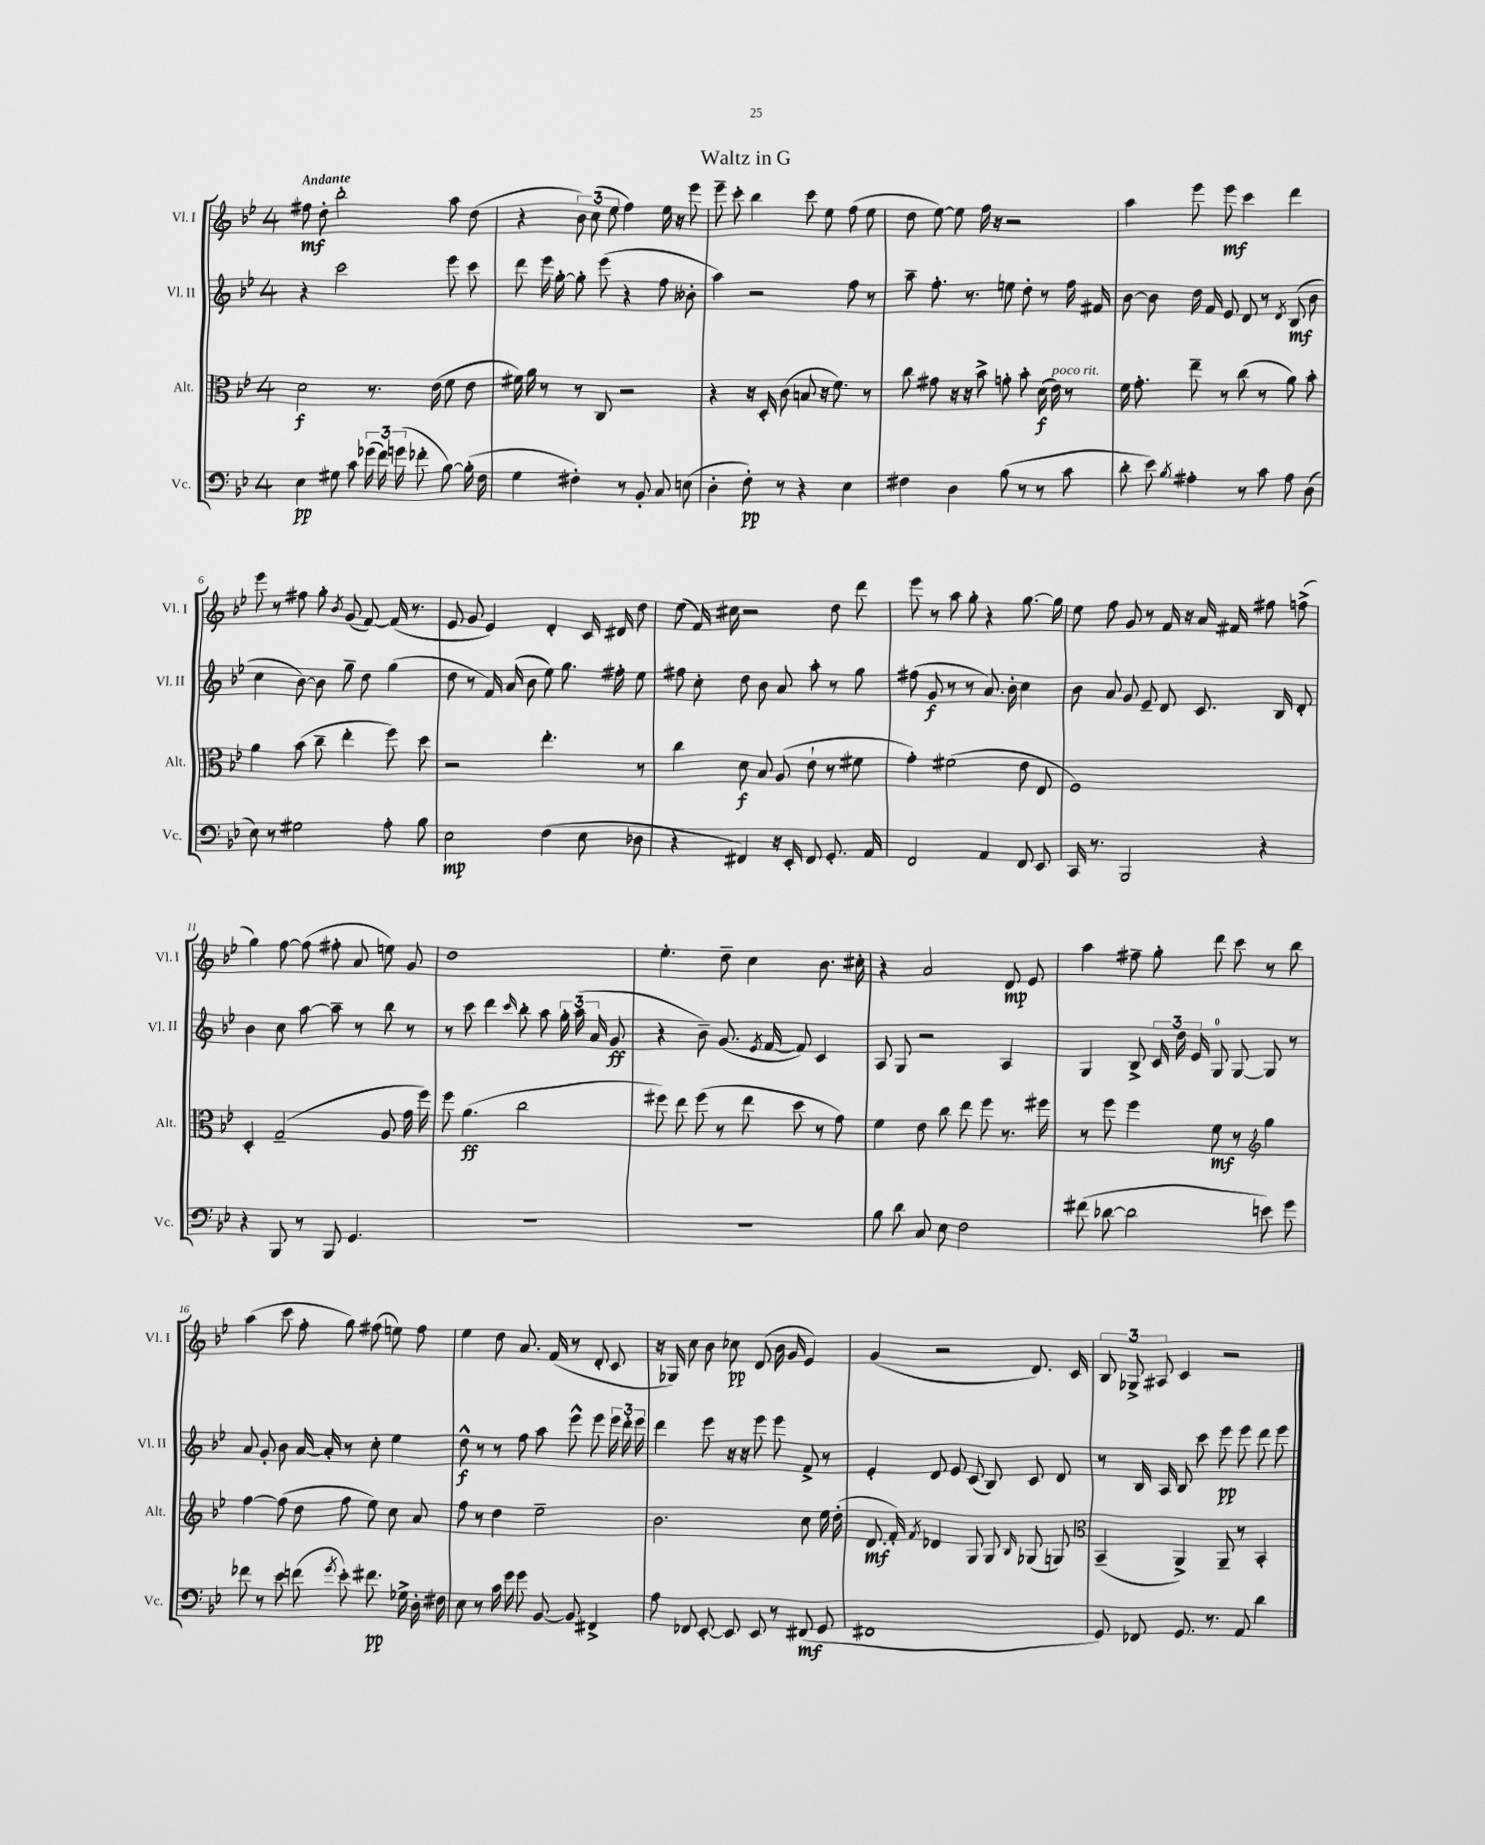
\header { title = "Waltz in G" }
<<
\new StaffGroup <<
\new Staff = "s0" \with { instrumentName = "Vl. I" shortInstrumentName = "Vl. I" } {
    \clef treble \key bes \major \once \override Staff.TimeSignature.style = #'single-digit \time 4/4 \tempo "Andante"
    \autoBeamOff fis''8\mf d''8-. bes''2-. a''8 d''8( |
    r4 \tuplet 3/2 { bes'8) c''8( ees''8 } f''4) ees''16 r16 ees'''8 |
    ees'''8-- c'''8-. bes''4 c'''8 ees''8 f''8( ees''8 |
    d''8 ees''8~) ees''8 f''16 r16 r2 |
    a''4 ees'''8 ees'''8\mf c'''4 d'''4 |
    ees'''8 r8 fis''8 g''8-. \acciaccatura { bes'8 } g'8( f'8~) f'16( r8. |
    ees'8 g'8 ees'4) d'4-. c'16 dis'16 d''8 |
    ees''8( f'16) cis''16 r2 d''8 d'''8 |
    ees'''8 r8 a''8 g''8-. r4 g''8.~ g''16 |
    ees''8 f''8 g'8 r8 f'16 r16 a'16 fis'16 fis''8 f''8->( |
    g''4) f''8~ f''8( fis''8-. a'8 e''8) g'8 |
    d''1 |
    ees''4.-. d''8-- c''4 bes'8. cis''16-. |
    r4 a'2 d'8\mp ees'8 |
    a''4 fis''8-- g''8-. d'''8 c'''8 r8 bes''8 |
    a''4( c'''8 f''8-. g''8) fis''8( e''8) fis''8 |
    ees''4 d''8 a'8. f'16( r8 d'8-. c'8 |
    r16 ges16) c''8 bes'8 ces''8\pp d'8( bes'16 g'16 ees'4) |
    g'4( r2 d'8.) c'16 |
    \tuplet 3/2 { bes8 ges8-> ais8 } c'4 r2 \bar "|." |
}
\new Staff = "s1" \with { instrumentName = "Vl. II" shortInstrumentName = "Vl. II" } {
    \clef treble \key bes \major \once \override Staff.TimeSignature.style = #'single-digit \time 4/4
    \autoBeamOff r4 c'''2 ees'''8 c'''8 |
    d'''8 ees'''16 g''16~-. g''8-. ees'''8( r4 f''8 beses'8-. |
    a''4) r2 f''8 r8 |
    a''8-- f''8.-. r8. e''8 d''8-. r8 f''16 fis'16 |
    bes'8~ bes'8 d''16 f'16 ees'8 d'8 r8 \acciaccatura { d'8 } bes8\mf( bes'8 |
    c''4 bes'8~) bes'8 g''8-- d''8 g''4( |
    d''8 r8 f'16) a'16( bes'8 ees''8) g''8. fis''16-. ees''8 |
    fis''8 c''8-. d''8 bes'8 a'8 a''8-. r8 g''8 |
    fis''8( g'8\f r8 r8 a'8.) bes'16-. c''4 |
    bes'8 a'8 g'8 ees'8-- d'8 c'8. bes16 d'8-. |
    bes'4 c''8 a''8~ a''8-- r8 bes''8 r8 |
    r8 c'''8 d'''4 \grace { c'''16 } bes''8-. a''8 \tuplet 3/2 { g''16-. a''16( a'16 } g'8\ff |
    r4 bes'8--) g'8.( \acciaccatura { ees'8 } f'16~ f'8) c'4 |
    a8 g8 r2 a4 |
    g4 bes8-> \tuplet 3/2 { c'16 d''16 ees'16 } g8-0 g8~ g8 r8 |
    a'8 g'8-. bes'8 a'16~ a'16-. r8 c''8-. ees''4 |
    d''8-^\f r8 r8 f''8 a''8 ees'''8-^ ees'''8 \tuplet 3/2 { ees'''16 d'''16-. ees'''16 } |
    d'''4 ees'''8 r16 r16 ees'''8 ees'''8 f'8-> r8 |
    ees'4-. d'8 ees'8 c'8( bes8) c'8 d'8 |
    r8 bes16 a16 bes8 c'''8 ees'''8\pp ees'''8 d'''8 ees'''8 \bar "|." |
}
\new Staff = "s2" \with { instrumentName = "Alt." shortInstrumentName = "Alt." } {
    \clef alto \key bes \major \once \override Staff.TimeSignature.style = #'single-digit \time 4/4
    \autoBeamOff d'2\f r8. ees'16( f'8 ees'8 |
    fis'16) a'16 r8 r8 c8 r2 |
    r4 r16 d16-. c'8( b8 r16 f'8.) r8 |
    c''8 gis'8 r16 r16 bes'8-> g'8-. bes'8-. d'16\f( ees'16^\markup { \italic "poco rit." }) r8 |
    f'16 g'8.-. ees''8-- r8 c''8( r8 a'8) bes'8-. |
    a'4 bes'8( c''8-- ees''4-. f''8) d''8 |
    r2 ees''4.-. r8 |
    c''4 d'8\f bes8 a8( ees'8-! r8 fis'8 |
    g'4-.) fis'2( ees'8 ees8 |
    f1) |
    d4-. g2--( a8 g'16 f''16) |
    f''8 a'4.\ff( c''2 |
    fis''8) ees''8 fis''8( r8 ees''8 d''8 r8 g'8) |
    f'4 ees'8 c''8 ees''8 f''8 r8. fis''16 |
    r8 f''8 f''4 f'8\mf r8 \clef treble g''4 |
    f''4~ f''8( d''8 f''8 ees''8) c''8 a'8 |
    f''8 r8 d''4 ees''2-- |
    bes'2. c''8 ees''16 d''16-.( |
    d'8.\mf f'16-.) \acciaccatura { f'8 } des'4 g8 g8 \grace { bes16 } ges8( g8) |
    \clef alto bes,4--( a,4->) a,8-- r8 bes,4-. \bar "|." |
}
\new Staff = "s3" \with { instrumentName = "Vc." shortInstrumentName = "Vc." } {
    \clef bass \key bes \major \once \override Staff.TimeSignature.style = #'single-digit \time 4/4
    \autoBeamOff ees4\pp gis8 c'8 \tuplet 3/2 { ges'16( f'16) g'16( } fes'8-. bes8~) bes16-.( f16 |
    g4 fis4-.) r8 bes,8-. c8 e8( |
    d4-. f8-.\pp) r8 r4 ees4 |
    fis4 d4 bes8( r8 r8 c'8 |
    d'8-. ees'8) \acciaccatura { bes8 } ais4-. r8 c'8 ais8 d8( |
    ees8) r8 gis2 a8-. bes8 |
    ees2\mp f4( ees8 des8 |
    r4 fis,4) r16 ees,16-. fis,8 g,8.-. a,16 |
    f,2 a,4 f,8 ees,8 |
    c,16 r8. bes,,2 r4 |
    r4 bes,,8 r8 bes,,8 g,4. |
    R1 |
    R1 |
    bes8 d'8 c8 ees8 f2 |
    fis'8( des'8~ des'2 e'8) g'8 |
    fes'8 r8 ees'8 f'8( \acciaccatura { g'8 } ees'8-.) fis'8.\pp ges16-> d16-. fis16 |
    ees8 r8 c'16 g'16 g'8 bes,8~ bes,8 fis,4-> |
    a8 fes,8 ees,8~-. ees,8 ees,8 r8 fis,8\mf( g,8 |
    fis,1 |
    g,8) fes,8 g,8. r8. a,8 d'4 \bar "|." |
}
>>
>>
